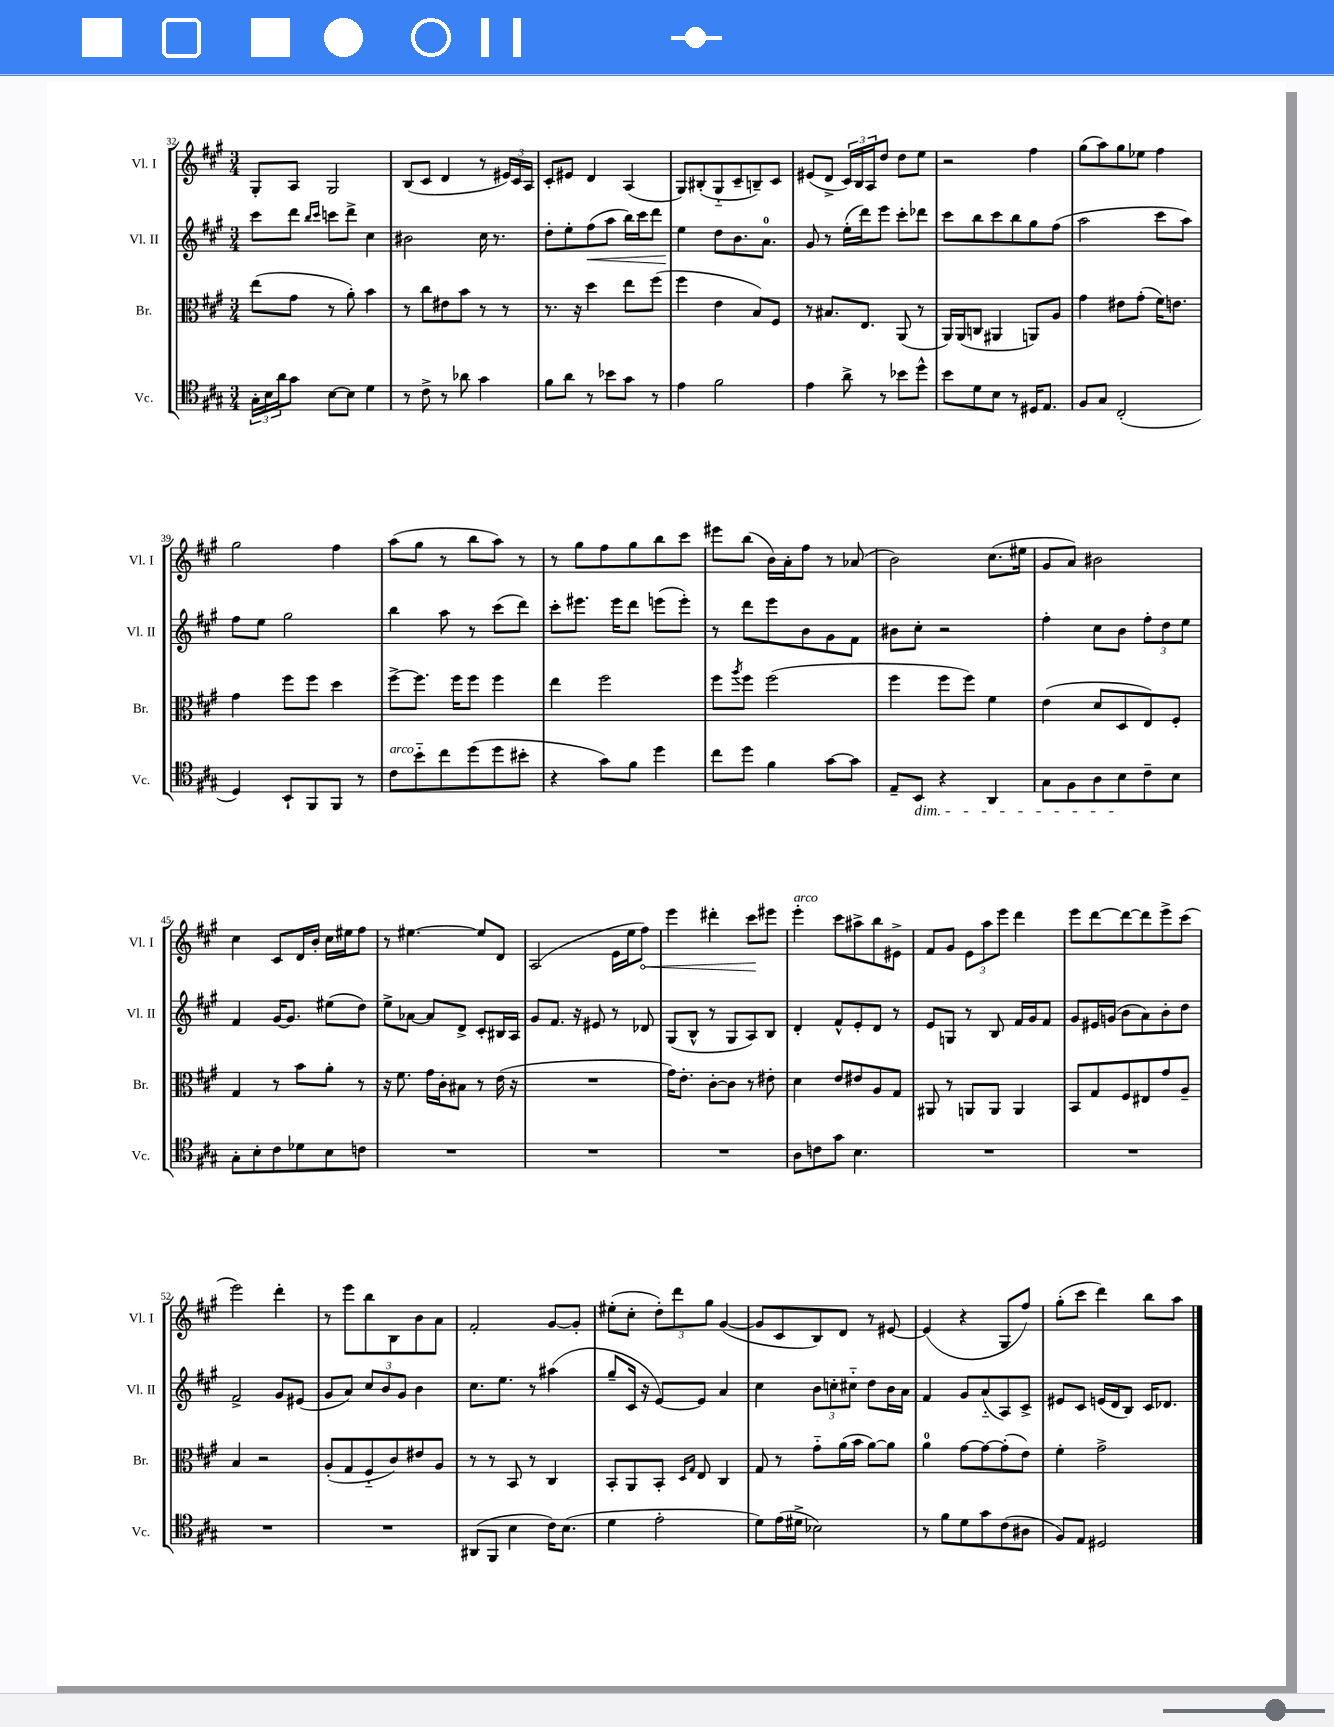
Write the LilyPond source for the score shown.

<<
\new StaffGroup <<
\new Staff = "s0" \with { instrumentName = "Vl. I" shortInstrumentName = "Vl. I" } {
    \clef treble \key a \major \numericTimeSignature \time 3/4
    gis8-. a8 gis2 |
    b8( cis'8 d'4 r8 \tuplet 3/2 { eis'16) cis'16 a16 } |
    cis'8-. eis'8 d'4 a4( |
    gis8) bis8-.( gis8-_ cis'8-- b8--) cis'8 |
    eis'8( d'8-> \tuplet 3/2 { cis'16) b16 a16 } d''8 d''8 e''8 |
    r2 fis''4 |
    gis''8( a''8) gis''8 ees''8 fis''4 |
    gis''2 fis''4 |
    a''8( gis''8 r8 b''8 a''8) r8 |
    r8 gis''8 fis''8 gis''8 b''8 cis'''8 |
    eis'''8 b''8( b'16) a'16-. fis''8 r8 aes'8( |
    b'2) cis''8.( eis''16 |
    gis'8 a'8) bis'2 |
    cis''4 cis'8 d'16 b'16-. cis''16 eis''16 fis''8 |
    r8 eis''4.~ eis''8 d'8 |
    a2( e'16 e''16 \once \override Hairpin.circled-tip = ##t fis''8\<) |
    e'''4 dis'''4-. cis'''8\! eis'''8 |
    e'''4-.^\markup { \italic "arco" } cis'''8 ais''8-> b''8 eis'8-> |
    fis'8 gis'8 \tuplet 3/2 { e'8 a''8 e'''8 } d'''4 |
    e'''8 d'''8~ d'''8~ d'''8 e'''8-> cis'''8( |
    e'''2) d'''4-. |
    r8 e'''8 b''8 b8 b'8 a'8 |
    fis'2-. gis'8~ gis'8-. |
    eis''8-.( cis''8-. \tuplet 3/2 { d''8-.) d'''8 gis''8 } gis'4~( |
    gis'8 cis'8 b8) d'8 r8 eis'8~ |
    eis'4( r4 gis8 fis''8) |
    gis''8-.( cis'''8 d'''4) b''8 a''8 \bar "|." |
}
\new Staff = "s1" \with { instrumentName = "Vl. II" shortInstrumentName = "Vl. II" } {
    \clef treble \key a \major \numericTimeSignature \time 3/4
    cis'''8 d'''8 \grace { b''16 cis'''16 } c'''8 d'''8-> cis''4 |
    bis'2 cis''16 r8. |
    d''8-. e''8-. fis''8\<( a''8 b''16) cis'''16 d'''8 |
    e''4\! d''8 b'8. a'8.-0 |
    gis'8 r8 e''16-.( d'''16) e'''8 cis'''8-. des'''8 |
    cis'''8 b''8 cis'''8 b''8 gis''8 fis''8( |
    a''2 cis'''8 a''8) |
    fis''8 e''8 gis''2 |
    b''4 a''8 r8 cis'''8( d'''8) |
    cis'''8-. eis'''8. eis'''16 d'''8 e'''8( e'''8-.) |
    r8 d'''8 e'''8 b'8 gis'8 fis'8 |
    bis'8 cis''8-. r2 |
    fis''4-. cis''8 b'8 \tuplet 3/2 { fis''8-. d''8 e''8 } |
    fis'4 gis'16~ gis'8. eis''8( d''8) |
    e''8-> aes'8~ aes'8 d'8-> cis'8-. bis16 a16 |
    gis'8 fis'8. r16 eis'8 r8 des'8 |
    gis8( b8-^ r8 gis8 a8) b8 |
    d'4-. fis'8-^ e'8-. d'8 r8 |
    e'8 g8 r8 b8 fis'16 gis'16 fis'8 |
    gis'8 eis'16 g'16( b'8 a'8) b'8-. d''8 |
    fis'2-> gis'8 eis'8( |
    gis'8 a'8) \tuplet 3/2 { cis''8 b'8 gis'8 } b'4 |
    cis''8. e''8. r8 ais''4( |
    gis''8-- cis'16 r16 e'8~) e'8 a'4 |
    cis''4 \tuplet 3/2 { b'8 c''8-. cis''8-_ } d''8 b'16 a'16 |
    fis'4 gis'8 a'8-_( a8) cis'8-> |
    eis'8 cis'8 e'16( d'16 b8) cis'16 des'8. \bar "|." |
}
\new Staff = "s2" \with { instrumentName = "Br." shortInstrumentName = "Br." } {
    \clef alto \key a \major \numericTimeSignature \time 3/4
    e''8( gis'8 r8 a'8-.) b'4 |
    r8 cis''8 eis'8 b'8 r8 r8 |
    r8. r16 d''4 e''8 fis''8( |
    fis''4 e'4 b8) fis8 |
    r8 bis8. e8. a,8( r8 |
    a,16) a,16( c8 ais,4 a,8) a8 |
    gis'4 eis'8 gis'8-.( fis'16) e'8. |
    gis'4 fis''8 fis''8 d''4 |
    fis''8~-> fis''8. fis''16 fis''8 fis''4 |
    e''4 fis''2 |
    fis''8 \acciaccatura { a''8 } fis''8 fis''2( |
    fis''4 fis''8 fis''8) fis'4 |
    e'4( d'8 d8 e8) fis8-. |
    gis4 r8 b'8 a'8-. r8 |
    r16 fis'8. gis'16 cis'16-. bis8 r8 e'16( r16 |
    R2. |
    gis'16) e'8.-. cis'8~-. cis'8 r8 eis'8-. |
    d'4 e'8 eis'8 a8 gis8 |
    ais,8 r8 a,8 a,8 a,4 |
    b,8 gis8 fis8 eis8 gis'8 a8-- |
    b4 r2 |
    a8-.( gis8 fis8-_ cis'8) eis'8 a8 |
    r8 r8 b,8 r8 cis4 |
    b,8-. a,8 b,8-. \grace { d16 gis16 } e8 cis4 |
    gis8 r8 gis'8-_ a'16( b'16 a'8~) a'8 |
    a'4-0 gis'8~ gis'8~ gis'8-.( e'8) |
    fis'4-. gis'2-> \bar "|." |
}
\new Staff = "s3" \with { instrumentName = "Vc." shortInstrumentName = "Vc." } {
    \clef tenor \key a \major \numericTimeSignature \time 3/4
    \tuplet 3/2 { gis16-. b16 a'16 } gis'8 b8~ b8 d'4 |
    r8 cis'8-> r8 aes'8 gis'4 |
    fis'8 a'8 r8 bes'8 gis'8 r8 |
    e'4 fis'2 |
    e'4 a'8-> r8 bes'8 d''8-^ |
    b'8 d'8 b8 r8 dis16 e8. |
    fis8 gis8 cis2-.( |
    d4) b,8-! fis,8 fis,8 r8 |
    cis'8^\markup { \italic "arco" } b'8-_ cis''8 d''8( d''8 bis'8-. |
    r4 gis'8) fis'8 d''4 |
    cis''8 d''8 fis'4 gis'8~ gis'8 |
    e8-- b,8\dim r4 a,4 |
    gis8 fis8 a8 b8\! cis'8-- b8 |
    gis8-. b8-. cis'8 des'8 b8 c'8 |
    R2. |
    R2. |
    R2. |
    a8 c'8 gis'8 b4. |
    R2. |
    R2. |
    R2. |
    R2. |
    ais,8( fis,8 b4 cis'16) b8.( |
    d'4 e'2-. |
    d'8) e'16( dis'16-> bes2) |
    r8 fis'8 d'8 gis'8 cis'8( ais8 |
    fis8) e8 dis2 \bar "|." |
}
>>
>>
\layout { \context { \Score currentBarNumber = #32 } }
